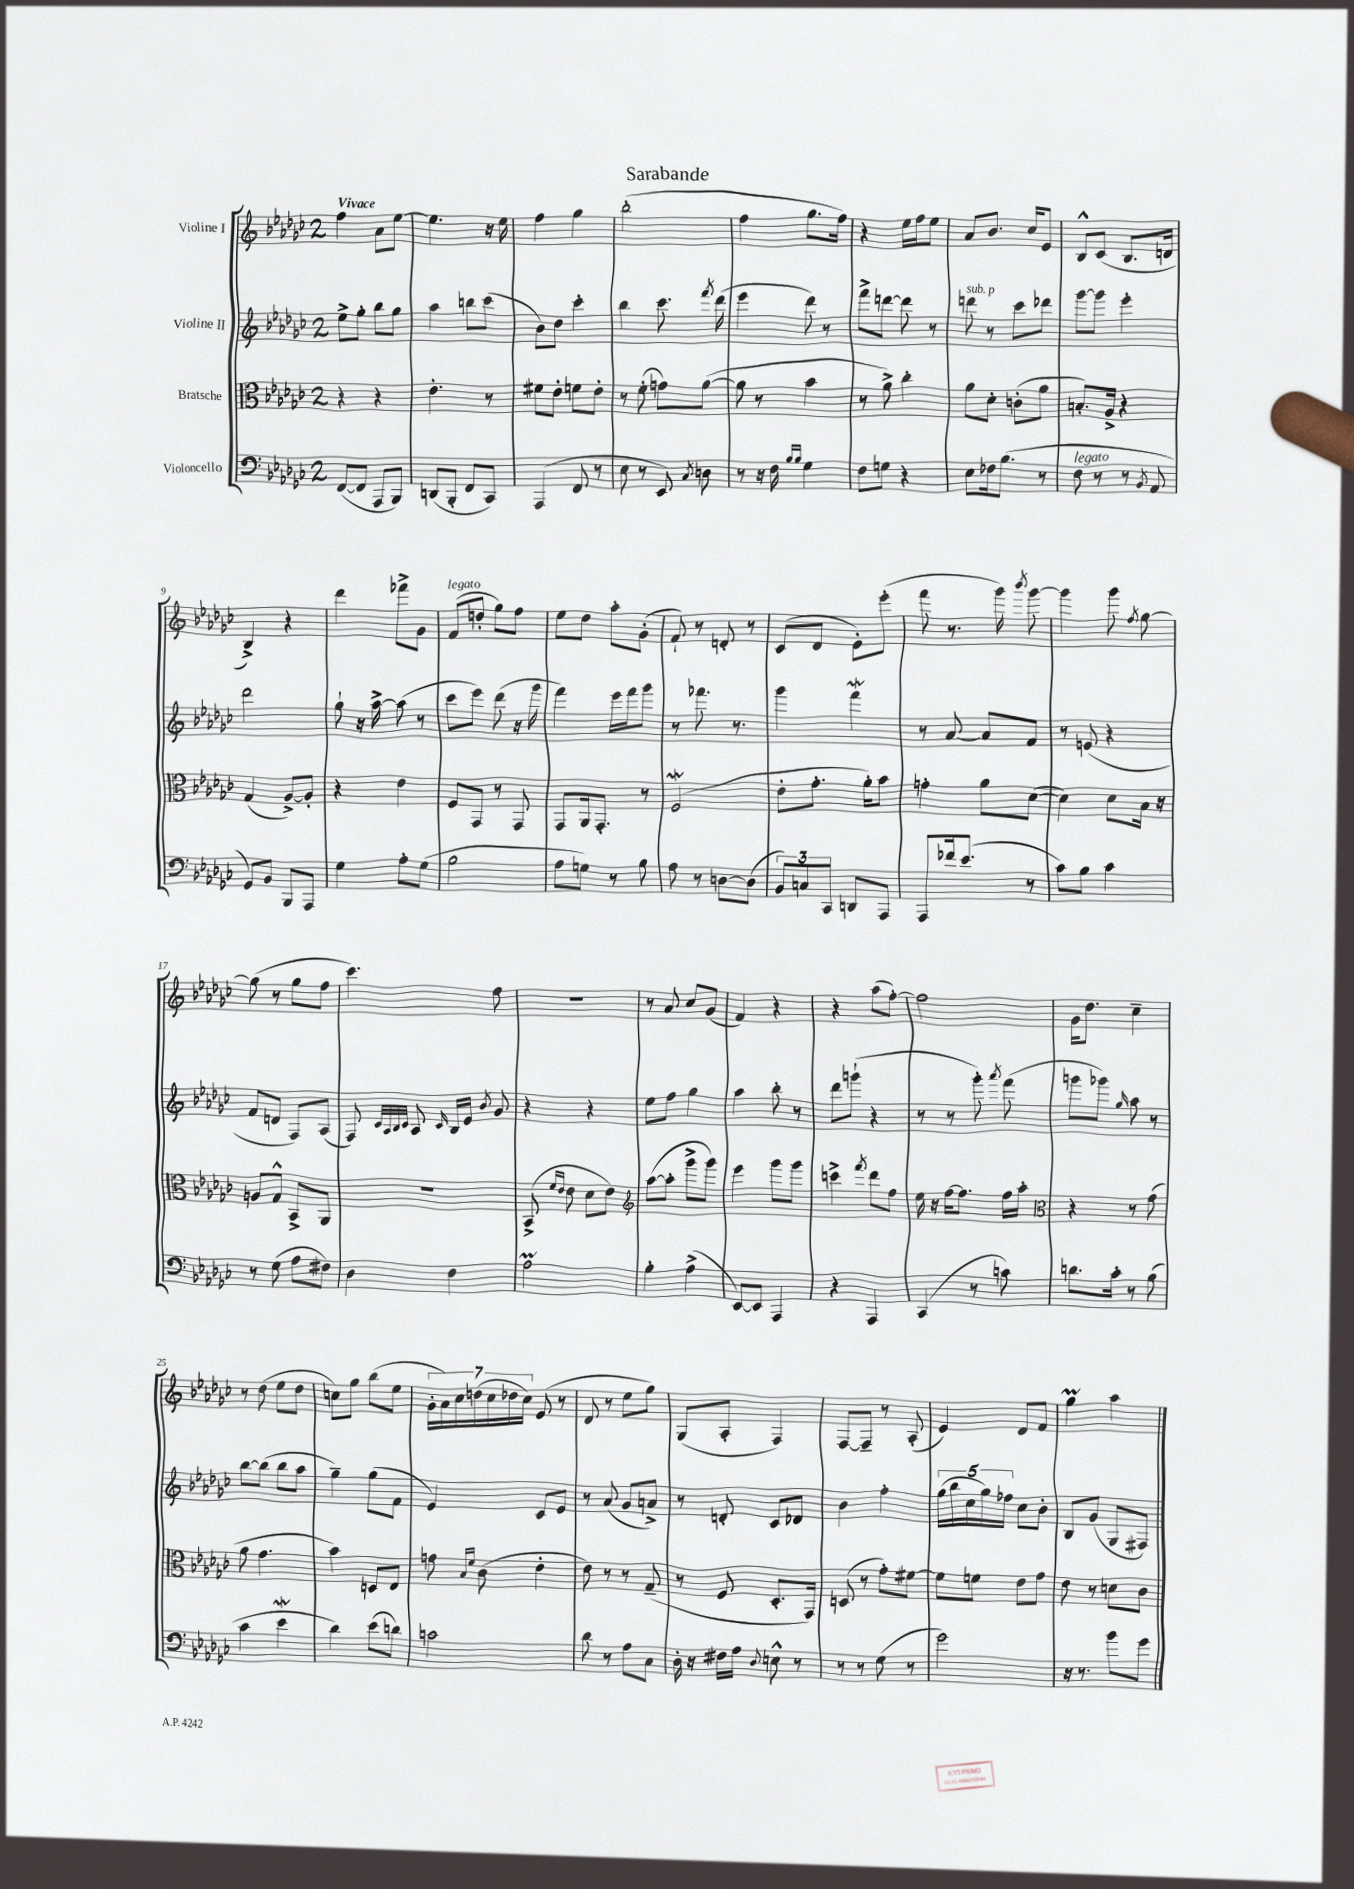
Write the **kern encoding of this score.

**kern	**kern	**kern	**kern
*staff4	*staff3	*staff2	*staff1
*clefF4	*clefC3	*clefG2	*clefG2
*k[b-e-a-d-g-c-]	*k[b-e-a-d-g-c-]	*k[b-e-a-d-g-c-]	*k[b-e-a-d-g-c-]
*M2/4	*M2/4	*M2/4	*M2/4
([8FF/L	4r	8ee-^\L	4ff\
8FF/]J	.	8gg-'\J	.
8AAA-/L	4r	8bb-\L	8a-\L
8BBB-/J)	.	8gg-\J	[8ee-\J
=	=	=	=
(8DD/L	4.e-'\	4aa-\	4.ee-\]
8BBB-'/J	.	.	.
8FF/L	.	8bb\L	.
8CC-/J)	8r	(8ccc-\J	16r
.	.	.	16ee-\
=	=	=	=
(4AAA-/	8f#\L	8b-\L)	4ff\
.	8e-'\J	8dd-\J	.
8FF/	8f\L	4ccc-'\	4gg-\
8r	8e-'\J	.	.
=	=	=	=
8E-\	8r	4bb-\	(2bb-'\
8r	(8f'\	.	.
8EE-/)	8g\L)	8.ccc-\	.
8qC-/	.	.	.
8D\	([8a-\J	.	.
.	.	8qfff/	.
.	.	(16ddd-\	.
=	=	=	=
8r	8a-\]	4eee-\	4ff\
16r	8r	.	.
16F\	.	.	.
16qqB-/LL	.	.	.
16qqB-/JJ	.	.	.
4G-\	4b-\	8ddd-\)	8.gg-\L
.	.	8r	.
.	.	.	16ff\Jk)
=	=	=	=
8F\L	8r	8fff^\L	4r
8G\J	8a-^\)	[8ddd\J	.
4r	4cc-'\	8ddd\]	16ee-\LL
.	.	.	16ff\J
.	.	8r	8ee-\J
=	=	=	=
8E-\L	8a-\L	8ddd\	8a-/L
16F-\k	8d-'\J	8r	8.b-/J
(8.B-\J	.	.	.
.	(8c'\L	8ccc-\L	.
.	.	.	16cc-/LK
8r	8a-\J	8ddd-\J	8e-/J
=	=	=	=
8F\	8.B'/L)	[8ggg-\L	8B-^^/L
8r	.	8ggg-\]J	(8c-/J
.	16A-^/Jk	.	.
8r	4r	4eee-'\	8.B-/L
8qBB-/	.	.	.
8AA-/	.	.	.
.	.	.	16d/Jk
=	=	=	=
8GG-/L)	(4G-/	2ddd-\	4B-^/)
8BB-/J	.	.	.
8BBB-/L	[8A-^/L)	.	4r
8AAA-/J	8A-'/]J	.	.
=	=	=	=
4G-\	4r	8gg-`\	4ddd-\
.	.	16r	.
.	.	[16aa-^\	.
8A-'\L	4e-\	(8aa-\]	8fff-^\L
(8G-\J	.	8r	8g-\J
=	=	=	=
2B-\	8F/L	8ccc-\L	(8f/L
.	8GG-/J	8eee-\J)	8dd'/J
.	8r	(8ddd-\	8gg-\L)
.	8GG-/	16r	8ff\J
.	.	16ggg-\	.
=	=	=	=
8A-\L	8GG-/L	4fff\)	8ee-\L
8G\J)	16AA-/k	.	8dd-\J
.	8.GG-'/J	.	.
8r	.	16eee-\LL	8aa-'\L
.	.	16fff\J	.
8B-\	8r	8ggg-\J	(8g-'\J
=	=	=	=
8A-\	(2F/	8r	8f`/)
8r	.	8.fff-\	8r
[8D\L	.	.	8d'/
.	.	8.r	.
(8D\]J	.	.	8r
=	=	=	=
12BB-/L)	8e-'\L	4ggg-\	(8c-/L
12C/	.	.	.
.	8.g-'\J	.	8d-/J
12CC-/J	.	.	.
8DD/L	.	4fff\	8e-'\L)
.	16a-'\LK)	.	.
8AAA-/J	8b-\J	.	(8eee-'\J
=	=	=	=
8AAA-/L	4g'\	8r	8fff\
16f-/k	.	[8a-/	8.r
(8.e-/J	.	.	.
.	8a-\L	8a-/]L	.
.	.	.	16ggg-\)
.	.	.	8qbbb-/
8r	([8d-\J	8f/J	[8ggg-\
=	=	=	=
8c-\L)	4d-\])	8r	4ggg-\]
8B-\J	.	(8e/	.
4c-\	8d-\L	4r	8ggg-\
.	.	.	8qff/
.	16B-\Jk	.	[8gg-\
.	16r	.	.
=	=	=	=
8r	8A/L	8f/L	(8gg-\]
(8G-\	8G-^^/J	8d/J	8r
8A-\L	8BB-^/L	8F/L)	8gg-\L
8F#\J)	8AA-/J	(8A-/J	8ff\J
=	=	=	=
4D-\	2r	8F/)	4.ccc-\)
.	.	32qqc-/LLL	.
.	.	32qqA-/	.
.	.	32qqB-/	.
.	.	32qqc-/JJJ	.
.	.	8A-/	.
.	.	16qqc-/	.
4F\	.	16B-/LL	.
.	.	16e-/JJ	.
.	.	8qb-/	.
.	.	8g-/	8ff\
=	=	=	=
2A-\	(8BB-^/	4r	2r
.	16qqf/LL	.	.
.	16qqe-/JJ	.	.
.	8e-\	.	.
.	8d-\L	4r	.
.	8e-\J)	.	.
=	=	=	=
*	*clefG2	*	*
4B-'\	([8aa-\L	8ee-\L	8r
.	8aa-'\]J	8ff\J	8a-/
(4A-^\	8ggg-^\L	4gg-\	8cc-/L
.	8ggg-\J)	.	(8g-/J
=	=	=	=
[8EE-/L)	4eee-\	4aa-\	4f/)
8EE-/]J	.	.	.
4AAA-/	8ggg-\L	8bb-'\	4r
.	8ggg-\J	8r	.
=	=	=	=
4r	4ccc^\	8ddd-\L	4r
.	.	(8ggg`\J	.
.	8qfff/	.	.
4AAA-/	8ddd-\L	4r	(8aa-\L
.	8ff\J	.	[8ff'\J)
=	=	=	=
(4CC-/	16ee-\	8r	2ff\]
.	16r	.	.
.	[16ff\LK	8r	.
.	8.ff\]J	.	.
8r	.	8ggg-'\)	.
.	.	8qaaa-/	.
8c\)	16ff\LL	(8fff\	.
.	16aa-'\JJ	.	.
=	=	=	=
*	*clefC3	*	*
8.d\L	4r	8ggg\L	16g-\LK
.	.	.	8.dd-\J
.	.	8ggg-\J)	.
16c-'\Jk	.	.	.
.	.	16qqgg-/	.
8r	8r	8aa-\	4cc-~\
(8B-\	(8g-\	8r	.
=	=	=	=
4c-\	8a-\	[8bb-\L	8r
.	4.g-\	(8bb-\]J	(8dd-\
4e-\	.	8bb-\L	8ee-\L
.	.	8aa-\J	8dd-\J
=	=	=	=
4d-\)	4b-\)	4gg-~\)	8cc\L)
.	.	.	8gg-\J
(8e-\L	8D/L	(8gg-\L	(8bb-\L
8d\J)	8E-/J	8f\J	8ee-\J
=	=	=	=
2c\	8g\	4e-/)	28g-'\LL
.	.	.	28a-\)
.	.	.	28cc-\
.	.	.	(28dd\
.	16qqB-/LL	.	.
.	16qqf/JJ	.	.
.	(8c-\	.	.
.	.	.	28cc-\
.	.	.	28dd-\
.	.	.	28cc-\JJ)
.	4e-'\	8c-/L	(8e-/
.	.	8e-/J	8r
=	=	=	=
8d-\	8e-\)	8r	8d-/
8r	8r	(8a-/	8r
8A-\L	8r	8g-/L	8ee-\L
8C-\J	(8G-~/	8a^/J)	8gg-\J)
=	=	=	=
16D-'\	8r	8r	(8G-/L
16r	.	.	.
16F#\LL	8F/	8d'/	8A-'/J
16A-\JJ	.	.	.
8qqD-/	.	.	.
8E^^\	8.D-'/L	8c-/L	4F/)
8r	.	8d-/J	.
.	16GG-/Jk)	.	.
=	=	=	=
8r	(8D/	4b-\	[8F/L
8r	8r	.	8F~/]J
(8G-\	8g-'\L)	4ff'\	8r
8r	[8f#\J	.	(8A-'/
=	=	=	=
2g-\)	8f#\]L	(20gg-\LL	4e-/)
.	.	20bb-\	.
.	.	20cc-\	.
.	8f\J	.	.
.	.	20gg-\)	.
.	.	20ff-\JJ	.
.	8e-\L	8cc-\L	8d-/L
.	8g-\J	8b-'\J	8f/J
=	=	=	=
16r	8e-\	8B-/L	4gg-\
8.r	.	.	.
.	8r	(8g-/J	.
8b-\L	8d\L	8G-/L	4aa-\
8g-\J	8c-\J	8F#/J)	.
==	==	==	==
*-	*-	*-	*-
